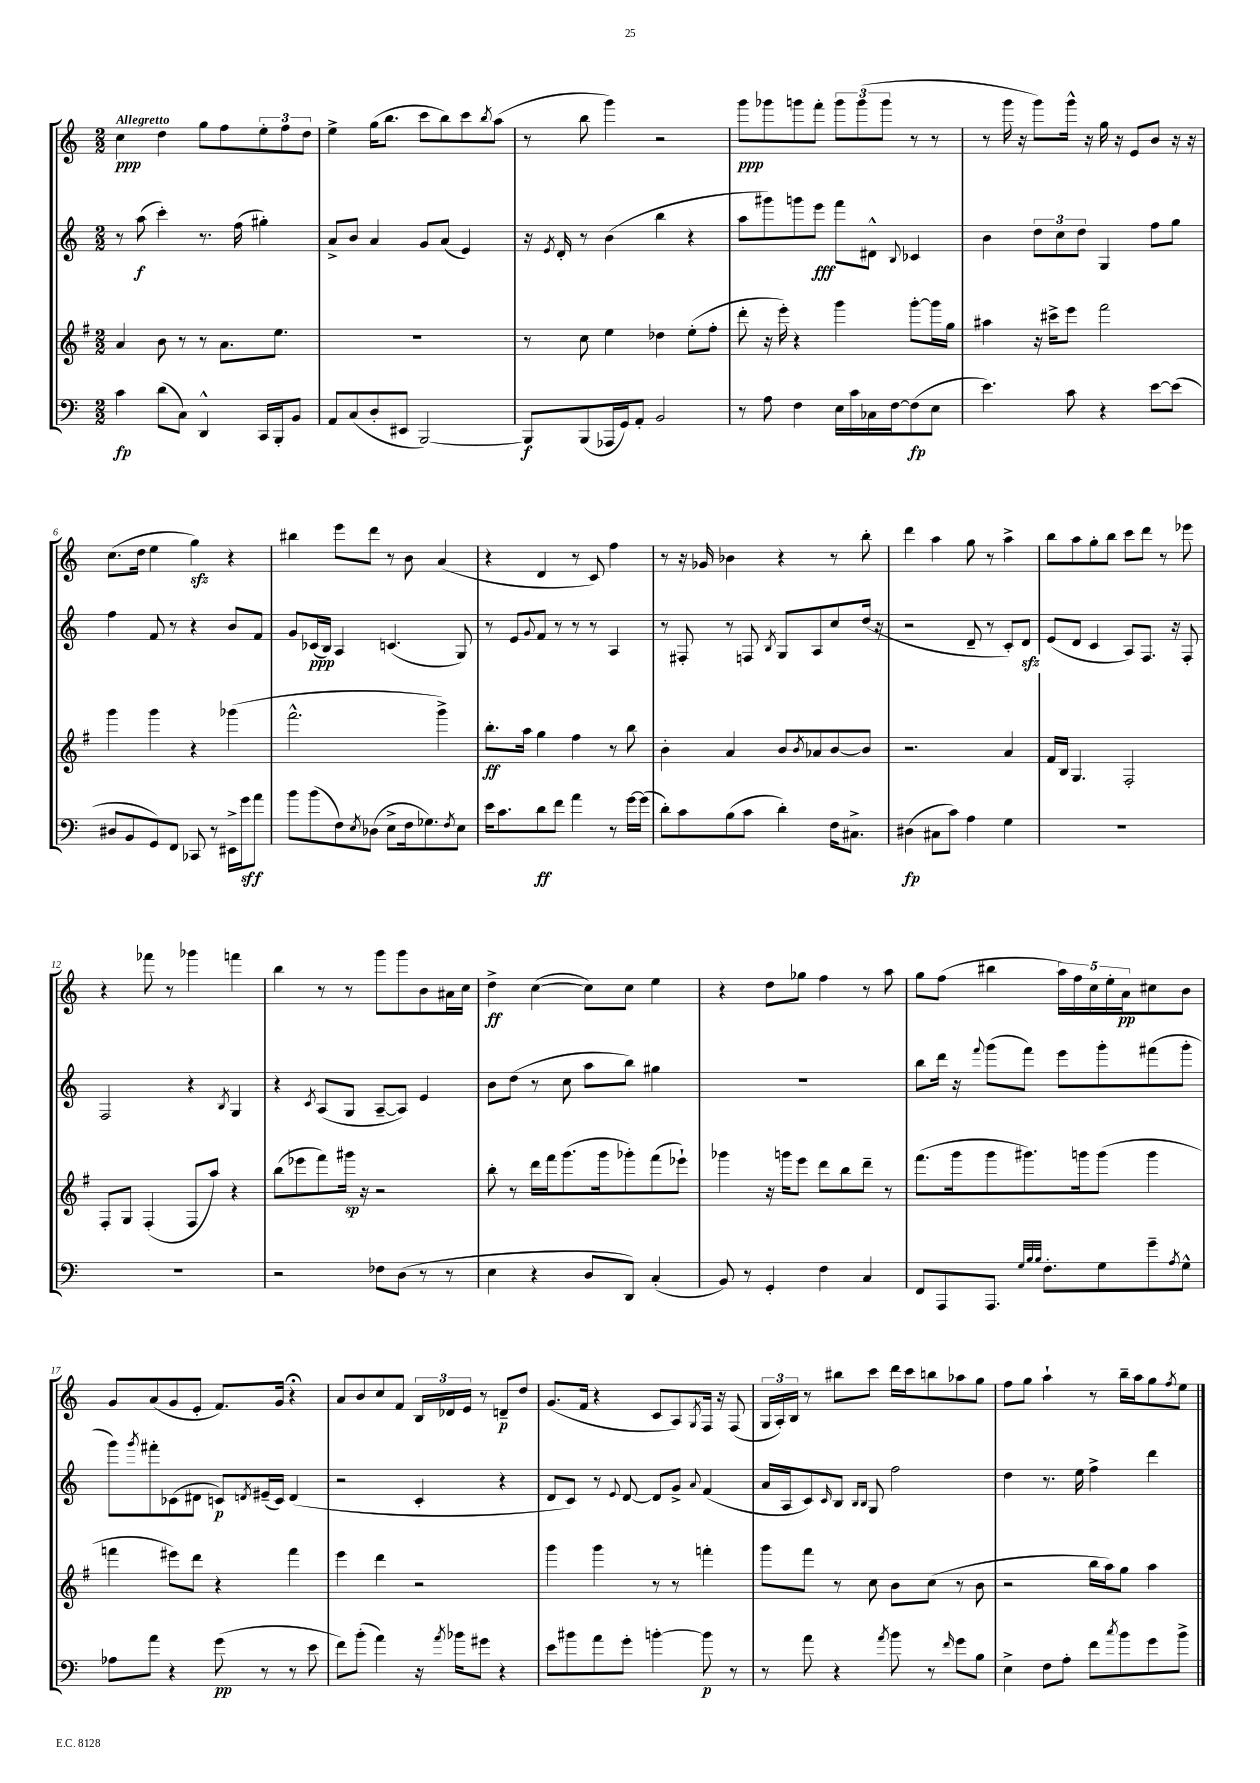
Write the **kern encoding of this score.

**kern	**dynam	**kern	**dynam	**kern	**dynam	**kern	**dynam
*part4	*part4	*part3	*part3	*part2	*part2	*part1	*part1
*staff4	*staff4	*staff3	*staff3	*staff2	*staff2	*staff1	*staff1
*clefF4	*	*clefG2	*	*clefG2	*	*clefG2	*
*k[]	*	*k[f#]	*	*k[]	*	*k[]	*
*M2/2	*	*M2/2	*	*M2/2	*	*M2/2	*
=1	=1	=1	=1	=1	=1	=1	=1
!	!	!	!	!	!	!LO:TX:a:B:t=Allegretto	!
4c\	fp	4a/	.	8r	.	4cc\	ppp
.	.	.	.	(8aa\	f	.	.
(8d\L	.	8b\	.	4ccc'\)	.	4dd\	.
8C\J)	.	8r	.	.	.	.	.
4DD^^/	.	8r	.	8.r	.	8gg\L	.
.	.	8.a\L	.	.	.	8ff\	.
.	.	.	.	(16ff\	.	.	.
16CC/LL	.	.	.	4gg#X'\)	.	12ee'\	.
16BBB'/J	.	8.ee\J	.	.	.	.	.
.	.	.	.	.	.	12ff\	.
8BB/J	.	.	.	.	.	.	.
.	.	.	.	.	.	12dd\J	.
=2	=2	=2	=2	=2	=2	=2	=2
8AA/L	.	1r	.	8a^/L	.	4ee^\	.
(8C/	.	.	.	8b/J	.	.	.
8D'/	.	.	.	4a/	.	(16gg\KL	.
.	.	.	.	.	.	8.bb\J	.
8EE#X/J	.	.	.	.	.	.	.
[2BBB/)	.	.	.	8g/L	.	8ccc\L	.
.	.	.	.	(8a/J	.	8bb\)	.
.	.	.	.	4e/)	.	8ccc\	.
.	.	.	.	.	.	8qbb/	.
.	.	.	.	.	.	(8aa\J	.
=3	=3	=3	=3	=3	=3	=3	=3
8BBB/L]	f	8r	.	16r	.	8r	.
.	.	.	.	8qe/	.	.	.
.	.	.	.	16d'/	.	.	.
(8BBB/	.	8cc\	.	8r	.	8bb\	.
16AAA-X/L	.	4ee\	.	(4b\	.	4ggg\)	.
16GG/J)	.	.	.	.	.	.	.
8AA'/J	.	.	.	.	.	.	.
2BB/	.	4dd-X\	.	4bb\	.	2r	.
.	.	(8ee'\L	.	4r	.	.	.
.	.	8ff#'\J	.	.	.	.	.
=4	=4	=4	=4	=4	=4	=4	=4
8r	.	8ddd'\	.	8aa\L	.	8ggg\L	ppp
8A\	.	16r	.	8ggg#X\)	.	8ggg-X\	.
.	.	16eee'\)	.	.	.	.	.
4F\	.	4r	.	8gggn\	.	8gggn\	.
.	.	.	.	8eee\J	fff	8fff'\J	.
16E\LL	.	4ggg\	.	8fff\L	.	12ggg\L	.
16c\	.	.	.	.	.	.	.
.	.	.	.	.	.	(12ggg\	.
16C-X\	.	.	.	8d#X^^\J	.	.	.
.	.	.	.	.	.	12ggg\J	.
[16F\J	.	.	.	.	.	.	.
.	.	.	.	8qqB/	.	.	.
(8F\]	fp	[8ggg'\L	.	4c-X/	.	8r	.
8E\J	.	16ggg\L]	.	.	.	8r	.
.	.	16gg\JJ	.	.	.	.	.
=5	=5	=5	=5	=5	=5	=5	=5
4.e\)	.	4aa#X\	.	4b\	.	8r	.
.	.	.	.	.	.	16ggg\	.
.	.	.	.	.	.	16r	.
.	.	16r	.	12dd\L	.	8ggg\L)	.
.	.	16ccc#X^\KL	.	.	.	.	.
.	.	.	.	12cc\	.	.	.
8c\	.	8eee\J	.	.	.	16ggg^^\Jk	.
.	.	.	.	12dd\J	.	.	.
.	.	.	.	.	.	16r	.
4r	.	2fff#\	.	4G/	.	16gg\	.
.	.	.	.	.	.	16r	.
.	.	.	.	.	.	8e/L	.
[8e\L	.	.	.	8ff\L	.	8b/J	.
(8e\J]	.	.	.	8gg\J	.	16r	.
.	.	.	.	.	.	16r	.
!!LO:LB:g=z
=6	=6	=6	=6	=6	=6	=6	=6
8D#X/L	.	4ggg\	.	4ff\	.	(8.cc\L	.
8BB/	.	.	.	.	.	.	.
.	.	.	.	.	.	16dd\Jk	.
8GG/)	.	4ggg\	.	8f/	.	4ee\	.
8FF/J	.	.	.	8r	.	.	.
8CC-X/	.	4r	.	4r	.	4ggzz\)	.
8r	.	.	.	.	.	.	.
16EE#X^\LL	.	(4ggg-X\	.	8b/L	.	4r	.
16g\J	sff	.	.	.	.	.	.
8a\J	.	.	.	8f/J	.	.	.
=7	=7	=7	=7	=7	=7	=7	=7
8b\L	.	2.fff#^^\	.	8g/L	.	4bb#X\	.
(8b\	.	.	.	(16c-X/L	ppp	.	.
.	.	.	.	16B/JJ)	.	.	.
8F\)	.	.	.	4A/	.	8eee\L	.
8qE/	.	.	.	.	.	.	.
(8D-X\J	.	.	.	.	.	8ddd\J	.
8E^\L	.	.	.	(4.cn/	.	8r	.
16F\k	.	.	.	.	.	8b\	.
8.G-X\)	.	.	.	.	.	.	.
.	.	4ggg^\)	.	.	.	(4a/	.
8qF/	.	.	.	.	.	.	.
8E\J	.	.	.	8G/)	.	.	.
=8	=8	=8	=8	=8	=8	=8	=8
16e\KL	.	8.bb'\L	ff	8r	.	4r	.
8.c\	.	.	.	.	.	.	.
.	.	.	.	8e/L	.	.	.
.	.	16aa\Jk	.	.	.	.	.
.	.	.	.	8qqg/	.	.	.
8d\	ff	4gg\	.	8f/J	.	4d/	.
8f\J	.	.	.	8r	.	.	.
4a\	.	4ff#\	.	8r	.	8r	.
.	.	.	.	8r	.	8c/)	.
8r	.	8r	.	4A/	.	4ff\	.
[16g\LL	.	8bb\	.	.	.	.	.
(16g\JJ]	.	.	.	.	.	.	.
=9	=9	=9	=9	=9	=9	=9	=9
8d'\L)	.	4b'\	.	8r	.	8r	.
8c\	.	.	.	8F#X'/	.	16r	.
.	.	.	.	.	.	16g-X/	.
(8B\	.	4a/	.	8r	.	4b-X\	.
8c\J	.	.	.	8Fn/	.	.	.
.	.	.	.	8qB/	.	.	.
4d'\)	.	8b/L	.	8G/L	.	4r	.
.	.	8qb/	.	.	.	.	.
.	.	8a-X/	.	8A/	.	.	.
16F\KL	.	[8b/	.	8cc/	.	8r	.
8.C#X^\J	.	.	.	.	.	.	.
.	.	8b/J]	.	(16dd/Jk	.	8bb'\	.
.	.	.	.	16r	.	.	.
=10	=10	=10	=10	=10	=10	=10	=10
(4D#X\	fp	2.r	.	2r	.	4ddd\	.
8C#X\L	.	.	.	.	.	4aa\	.
8c\J)	.	.	.	.	.	.	.
4A\	.	.	.	8d~/	.	8gg\	.
.	.	.	.	8r	.	8r	.
4G\	.	4a/	.	8c'/L)	.	4aa^\	.
.	.	.	.	8dzz/J	.	.	.
=11	=11	=11	=11	=11	=11	=11	=11
1r	.	16f#/LL	.	(8e/L	.	8bb\L	.
.	.	16B/JJ	.	.	.	.	.
.	.	4.G/	.	8d/J	.	8aa\	.
.	.	.	.	4c/	.	8gg'\	.
.	.	.	.	.	.	8bb\J	.
.	.	2F#'/	.	8A/L)	.	8ccc\L	.
.	.	.	.	8.F/J	.	8ddd\J	.
.	.	.	.	.	.	8r	.
.	.	.	.	16r	.	.	.
.	.	.	.	8F'/	.	8eee-X\	.
!!LO:LB:g=z
=12	=12	=12	=12	=12	=12	=12	=12
1r	.	8F#'/L	.	2F/	.	4r	.
.	.	8G/J	.	.	.	.	.
.	.	(4F#'/	.	.	.	8fff-X\	.
.	.	.	.	.	.	8r	.
.	.	8F#/L	.	4r	.	4ggg-X\	.
.	.	8aa/J)	.	.	.	.	.
.	.	.	.	8qB/	.	.	.
.	.	4r	.	4G/	.	4fffn\	.
=13	=13	=13	=13	=13	=13	=13	=13
2r	.	(8bb\L	.	4r	.	4bb\	.
.	.	8eee-X\	.	.	.	.	.
.	.	.	.	8qc/	.	.	.
.	.	8fff#\)	.	(8A/L	.	8r	.
.	.	16ggg#X\Jk	sp	8G/J	.	8r	.
.	.	16r	.	.	.	.	.
8F-X\L	.	2r	.	[8A~/L	.	8ggg\L	.
(8D\J	.	.	.	8A/J])	.	8ggg\	.
8r	.	.	.	4e/	.	8b\	.
8r	.	.	.	.	.	16a#X\L	.
.	.	.	.	.	.	16cc\JJ	.
=14	=14	=14	=14	=14	=14	=14	=14
4E\	.	8bb'\	.	8b\L	.	4dd^\	ff
.	.	8r	.	(8dd\J	.	.	.
4r	.	16ddd\LL	.	8r	.	([4cc\	.
.	.	16fff#\J	.	.	.	.	.
.	.	(8.ggg\	.	8cc\	.	.	.
8D/L	.	.	.	8aa\L	.	8cc\L])	.
.	.	16ggg\k	.	.	.	.	.
8DD/J)	.	8ggg-X'\)	.	8bb\J)	.	8cc\J	.
(4C'/	.	(8fff#\	.	4gg#X\	.	4ee\	.
.	.	8eee-X`\J)	.	.	.	.	.
=15	=15	=15	=15	=15	=15	=15	=15
8BB/)	.	4ggg-X\	.	1r	.	4r	.
8r	.	.	.	.	.	.	.
4GG'/	.	16r	.	.	.	8dd\L	.
.	.	16gggn\KL	.	.	.	.	.
.	.	8eee\J	.	.	.	8gg-X\J	.
4F\	.	8ddd\L	.	.	.	4ff\	.
.	.	8bb\	.	.	.	.	.
4C/	.	8ddd~\J	.	.	.	8r	.
.	.	8r	.	.	.	8aa\	.
=16	=16	=16	=16	=16	=16	=16	=16
8FF/L	.	(8.fff#\L	.	8bb\L	.	8gg\L	.
8AAA/	.	.	.	16ddd\Jk	.	(8ff\J	.
.	.	16ggg\k	.	16r	.	.	.
.	.	.	.	8qqfff/	.	.	.
8.AAA/J	.	8ggg\	.	(8ggg\L	.	4bb#X\	.
.	.	8.ggg#X\)	.	8fff\J)	.	.	.
32qqG/LLL	.	.	.	.	.	.	.
32qqB/	.	.	.	.	.	.	.
32qqB/JJJ	.	.	.	.	.	.	.
8.F'\L	.	.	.	.	.	.	.
.	.	.	.	8eee\L	.	20aa\LL)	.
.	.	.	.	.	.	20ff\	.
.	.	16gggn\k	.	.	.	.	.
.	.	.	.	.	.	20cc\	.
8G\	.	(8ggg\J	.	8ggg'\	.	.	.
.	.	.	.	.	.	20ee'\	.
.	.	.	.	.	.	20a\J	pp
8g~\	.	4ggg\	.	(8fff#X\	.	8cc#X\	.
8qA/	.	.	.	.	.	.	.
8G^^\J	.	.	.	8ggg'\J	.	8b\J	.
!!LO:LB:g=z
=17	=17	=17	=17	=17	=17	=17	=17
8A-X\L	.	4fffn\	.	8ggg\L)	.	8g/L	.
.	.	.	.	8qggg/	.	.	.
8a\J	.	.	.	8fff#X'\	.	(8a/	.
4r	.	8eee#X\L)	.	(8c-X\	.	8g/	.
.	.	8ddd\J	.	8d#X\J	.	8e'/J	.
(8g\	pp	4r	.	8cn/L)	p	8.f/L)	.
.	.	.	.	8qdn/	.	.	.
8r	.	.	.	(16e#X~/L	.	.	.
.	.	.	.	16c/JJ)	.	16g/Jk	.
8r	.	4fff\	.	(4d/	.	4r;<	.
8e\	.	.	.	.	.	.	.
=18	=18	=18	=18	=18	=18	=18	=18
8f\L)	.	4eee\	.	2r	.	8a/L	.
(8b'\J	.	.	.	.	.	8b/	.
4a\)	.	4ddd\	.	.	.	8cc/	.
.	.	.	.	.	.	8f/J	.
16r	.	2r	.	4c'/	.	24B/LL	.
.	.	.	.	.	.	24d-X/	.
8qa/	.	.	.	.	.	.	.
16b-X\KL	.	.	.	.	.	.	.
.	.	.	.	.	.	24e/JJ	.
8g#X\J	.	.	.	.	.	8r	.
4r	.	.	.	4r	.	8dn~/L	p
.	.	.	.	.	.	8dd/J	.
=19	=19	=19	=19	=19	=19	=19	=19
8e\L	.	4ggg\	.	8d/L	.	(8.g/L	.
8b#X\	.	.	.	8c/J)	.	.	.
.	.	.	.	.	.	16f/Jk	.
8a\	.	4ggg\	.	8r	.	4r	.
.	.	.	.	8qqe/	.	.	.
8g'\J	.	.	.	[8d/	.	.	.
[4bn'\	.	8r	.	8d/L]	.	8c/L	.
.	.	8r	.	8g^/J	.	8A/)	.
.	.	.	.	8qqa/	.	8qG/	.
8b\]	p	4fffn'\	.	(4f/	.	16F/Jk	.
.	.	.	.	.	.	16r	.
8r	.	.	.	.	.	(8F/	.
=20	=20	=20	=20	=20	=20	=20	=20
8r	.	8ggg\L	.	16a/LL	.	24G/LL	.
.	.	.	.	.	.	24A'/)	.
.	.	.	.	16A/J	.	.	.
.	.	.	.	.	.	24B/JJ	.
8a\	.	8fff#\J	.	8c/)	.	8r	.
.	.	.	.	16qqc/	.	.	.
4r	.	8r	.	8B/J	.	8bb#X\L	.
.	.	.	.	16qqB/LL	.	.	.
.	.	.	.	16qqB/JJ	.	.	.
.	.	8cc\	.	8G/	.	8ccc\J	.
8qa/	.	.	.	.	.	.	.
8b\	.	8b\L	.	2ff\	.	16ddd\LL	.
.	.	.	.	.	.	16ccc\J	.
8r	.	(8cc\J	.	.	.	8bbn\	.
16qqf/	.	.	.	.	.	.	.
8g\L	.	8r	.	.	.	8aa-X\	.
8B\J	.	8b\	.	.	.	8gg\J	.
=21	=21	=21	=21	=21	=21	=21	=21
4E^\	.	2r	.	4dd\	.	8ff\L	.
.	.	.	.	.	.	8gg\J	.
8F\L	.	.	.	8.r	.	4aa`\	.
8A'\J	.	.	.	.	.	.	.
.	.	.	.	16ee\	.	.	.
8f\L	.	16bb\LL	.	4ff^\	.	8r	.
.	.	16aa\J)	.	.	.	.	.
8qcc/	.	.	.	.	.	.	.
8b\	.	8gg\J	.	.	.	16bb~\LL	.
.	.	.	.	.	.	16aa\J	.
8g\	.	4aa\	.	4ddd\	.	8gg\	.
.	.	.	.	.	.	8qff/	.
8b^\J	.	.	.	.	.	8ee\J	.
==	==	==	==	==	==	==	==
*-	*-	*-	*-	*-	*-	*-	*-
